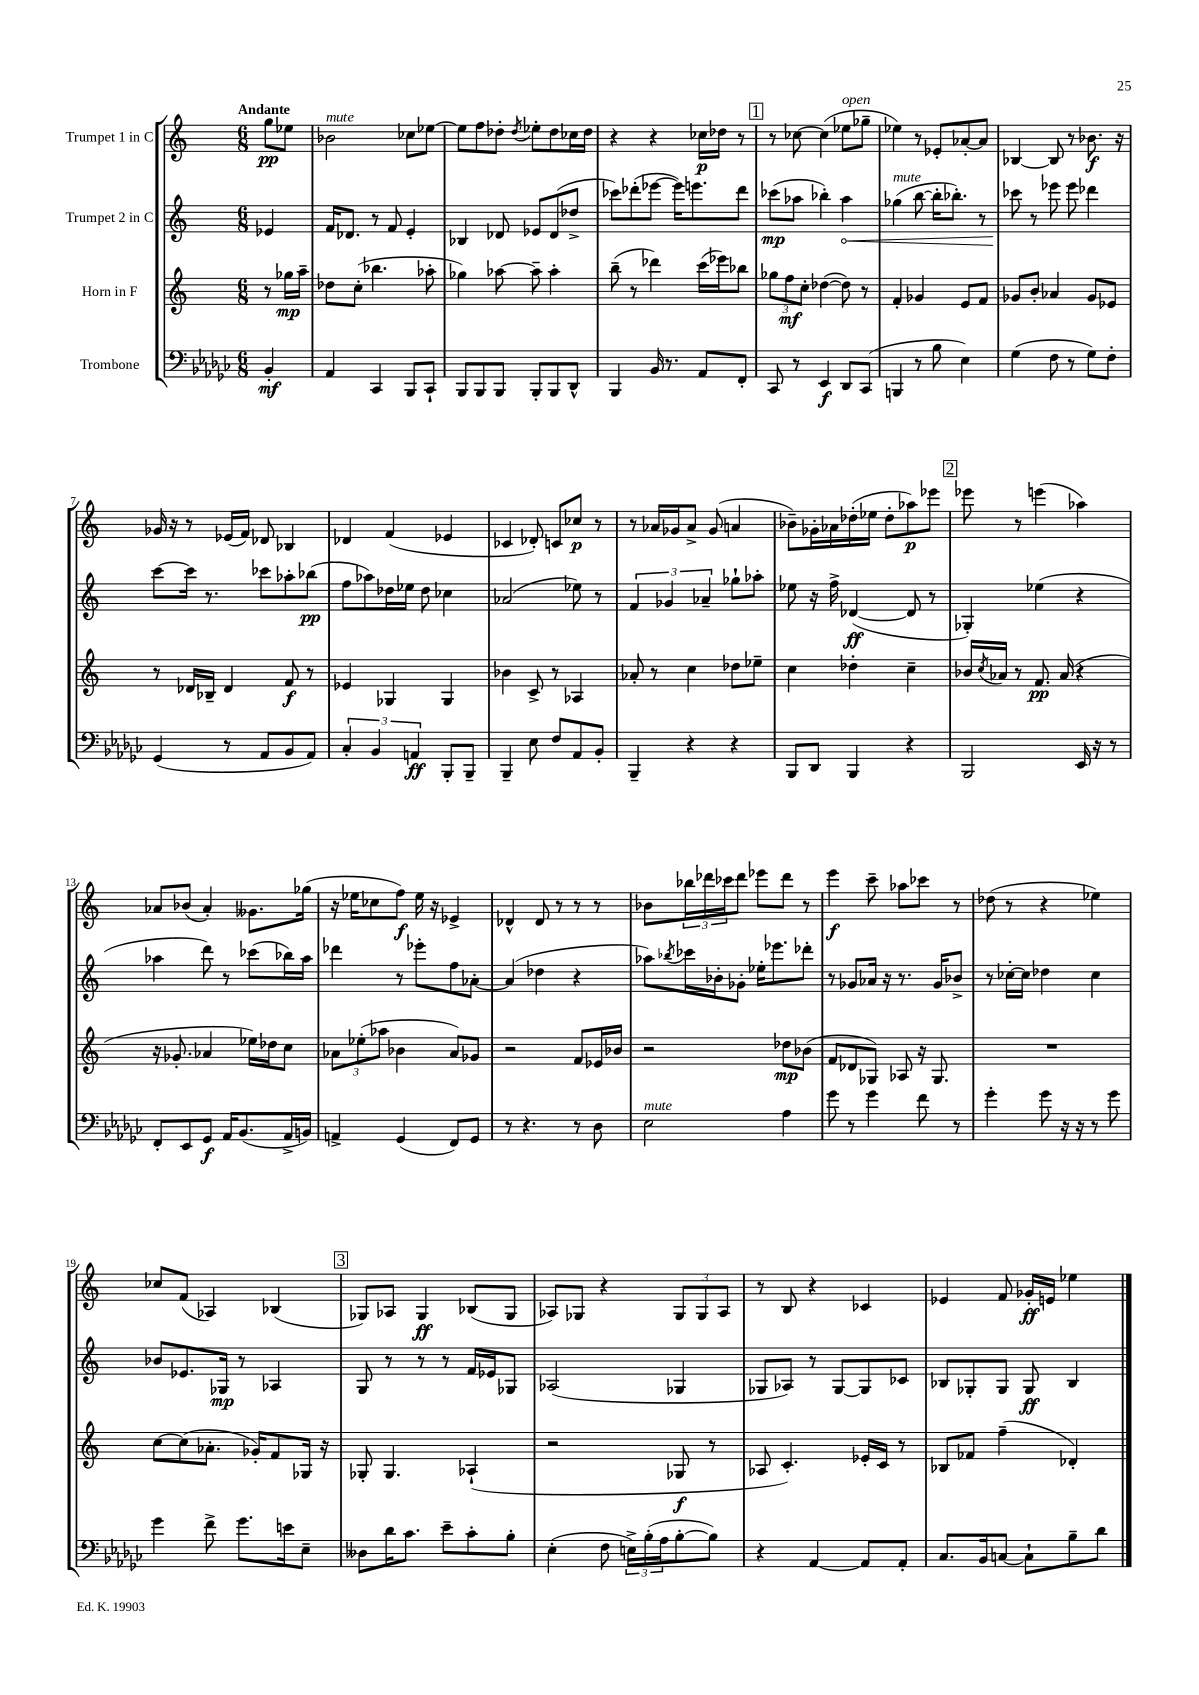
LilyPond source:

<<
\new StaffGroup <<
\new Staff = "s0" \with { instrumentName = "Trumpet 1 in C" } {
    \clef treble \key c \major \numericTimeSignature \time 6/8 \partial 4 \tempo "Andante"
    g''8\pp ees''8 |
    bes'2^\markup { \italic "mute" } ces''8 ees''8~ |
    ees''8 f''8 des''8-. \acciaccatura { des''8 } ees''8-. des''8 ces''16 des''16 |
    r4 r4 ces''16\p des''16 r8 |
    \mark \markup { \box "1" } r8 ces''8~ ces''4( ees''8^\markup { \italic "open" } ges''8-- |
    ees''4) r8 ees'8-. aes'8~-. aes'8 |
    bes4~ bes8 r8 bes'8.\f r16 |
    ges'16 r16 r8 ees'16( f'16) des'8 bes4 |
    des'4 f'4( ees'4 |
    ces'4 des'8-.) c'8 ces''8\p r8 |
    r8 aes'16 ges'16 aes'8-> ges'8( a'4 |
    bes'8--) ges'16-. aes'16 des''16-.( ees''16 des''8-. aes''8\p) ees'''8 |
    \mark \markup { \box "2" } ees'''8 r8 e'''4( aes''4) |
    aes'8 bes'8( aes'4-.) geses'8. ges''16( |
    r16 ees''16 ces''8 f''8\f) ees''16 r16 ees'4-> |
    des'4-^ des'8 r8 r8 r8 |
    bes'8 \tuplet 3/2 { bes''16 des'''16 ces'''16 } des'''8 ees'''8 des'''8 r8 |
    e'''4\f c'''8-- aes''8 ces'''8 r8 |
    des''8( r8 r4 ees''4) |
    ces''8 f'8( aes4) bes4( |
    \mark \markup { \box "3" } ges8) aes8 ges4\ff bes8( ges8 |
    aes8) ges8 r4 \tuplet 3/2 { ges8 ges8 aes8 } |
    r8 b8 r4 ces'4 |
    ees'4 f'8 ges'16-.\ff e'16 ees''4 \bar "|." |
}
\new Staff = "s1" \with { instrumentName = "Trumpet 2 in C" } {
    \clef treble \key c \major \numericTimeSignature \time 6/8 \partial 4
    ees'4 |
    f'16 des'8. r8 f'8 e'4-. |
    bes4 des'8 ees'8 des'8( des''8-> |
    ces'''8) des'''8-.( ees'''8~ ees'''16) e'''8. des'''8 |
    \mark \markup { \box "1" } ces'''8\mp( aes''8 bes''4-.) \once \override Hairpin.circled-tip = ##t aes''4\< |
    ges''4^\markup { \italic "mute" }( b''8~ b''16-. bes''8.-.) r8 |
    ces'''8\! r8 ees'''8 ees'''8 des'''4 |
    c'''8~ c'''16 r8. ces'''8 aes''8-. bes''8\pp( |
    f''8 aes''8) des''16 ees''16 des''8 ces''4 |
    aes'2( ees''8) r8 |
    \tuplet 3/2 { f'4 ges'4 aes'4-- } ges''8-! aes''8-. |
    ees''8 r16 f''16-> des'4~\ff( des'8 r8 |
    \mark \markup { \box "2" } ges4-.) ees''4( r4 |
    aes''4 d'''8) r8 ces'''8( bes''16) aes''16 |
    des'''4 r8 ees'''8-. f''8 aes'8~-. |
    aes'4( des''4 r4 |
    aes''8) \acciaccatura { bes''8 } ces'''16 bes'16-. ges'8-. ees''16-. ees'''8. des'''8-. |
    r8 ges'8 aes'16 r16 r8. ges'16 bes'8-> |
    r8 ces''16~-. ces''16 des''4 ces''4 |
    bes'8 ees'8. ges16\mp r8 aes4 |
    \mark \markup { \box "3" } g8 r8 r8 r8 f'16 ees'16 ges8 |
    aes2( ges4 |
    ges8 aes8) r8 ges8~ ges8 ces'8 |
    bes8 ges8-. ges8 ges8\ff bes4 \bar "|." |
}
\new Staff = "s2" \with { instrumentName = "Horn in F" } {
    \clef treble \key c \major \numericTimeSignature \time 6/8 \partial 4
    r8 ges''16\mp a''16-- |
    des''8 c''8-.( bes''4. aes''8-. |
    ges''4) aes''8~ aes''8-- aes''4-. |
    b''8--( r8 des'''4) c'''16( ees'''16) bes''8 |
    \mark \markup { \box "1" } \tuplet 3/2 { ges''8 f''8\mf c''8-. } des''4~( des''8) r8 |
    f'4-. ges'4 e'8 f'8 |
    ges'8 b'8-. aes'4 ges'8 ees'8 |
    r8 des'16 bes16-- des'4 f'8\f r8 |
    ees'4 ges4 ges4 |
    bes'4 c'8-> r8 aes4 |
    aes'8-. r8 c''4 des''8 ees''8-- |
    c''4 des''4-. c''4-- |
    \mark \markup { \box "2" } bes'16 \acciaccatura { c''8 } aes'16 r8 f'8.\pp aes'16( r4 |
    r16 ges'8.-. aes'4 ees''16) des''16 c''8 |
    \tuplet 3/2 { aes'8 ees''8-.( aes''8 } bes'4 aes'8) ges'8 |
    r2 f'8 ees'16 bes'16 |
    r2 des''8\mp bes'8( |
    f'8 des'8 ges8) aes8 r16 ges8. |
    R2. |
    c''8~ c''8( aes'8.-. ges'16-.) f'8 ges16 r16 |
    \mark \markup { \box "3" } ges8-. ges4. aes4-!( |
    r2 ges8\f r8 |
    aes8 c'4.-.) ees'16-. c'16 r8 |
    bes8 fes'8 f''4--( des'4-.) \bar "|." |
}
\new Staff = "s3" \with { instrumentName = "Trombone" } {
    \clef bass \key ges \major \numericTimeSignature \time 6/8 \partial 4
    bes,4-.\mf |
    aes,4 ces,4 bes,,8 ces,8-! |
    bes,,8 bes,,8 bes,,8 bes,,8-. bes,,8 des,8-^ |
    bes,,4 bes,16 r8. aes,8 f,8-. |
    \mark \markup { \box "1" } ces,8 r8 ees,4\f des,8 ces,8( |
    b,,4 r8 bes8 ees4) |
    ges4( f8 r8 ges8) f8-. |
    ges,4( r8 aes,8 bes,8 aes,8) |
    \tuplet 3/2 { ces4-. bes,4 a,4\ff } bes,,8-. bes,,8-- |
    bes,,4-- ees8 f8 aes,8 bes,8-. |
    bes,,4-- r4 r4 |
    bes,,8 des,8 bes,,4 r4 |
    \mark \markup { \box "2" } bes,,2 ees,16 r16 r8 |
    f,8-. ees,8 ges,8\f aes,16 bes,8.( aes,16-> b,16) |
    a,4-> ges,4( f,8) ges,8 |
    r8 r4. r8 des8 |
    ees2^\markup { \italic "mute" } aes4 |
    ges'8 r8 ges'4 f'8 r8 |
    ges'4-. ges'8 r16 r16 r8 ges'8 |
    ges'4 f'8-> ges'8. e'16 ees8-- |
    \mark \markup { \box "3" } deses8 des'16 ces'8. ees'8-- ces'8-. bes8-. |
    ees4-.( f8 \tuplet 3/2 { e16->) bes16-.( aes16 } bes8~-. bes8) |
    r4 aes,4~ aes,8 aes,8-. |
    ces8. bes,16 c8~ c8-! bes8-- des'8 \bar "|." |
}
>>
>>
